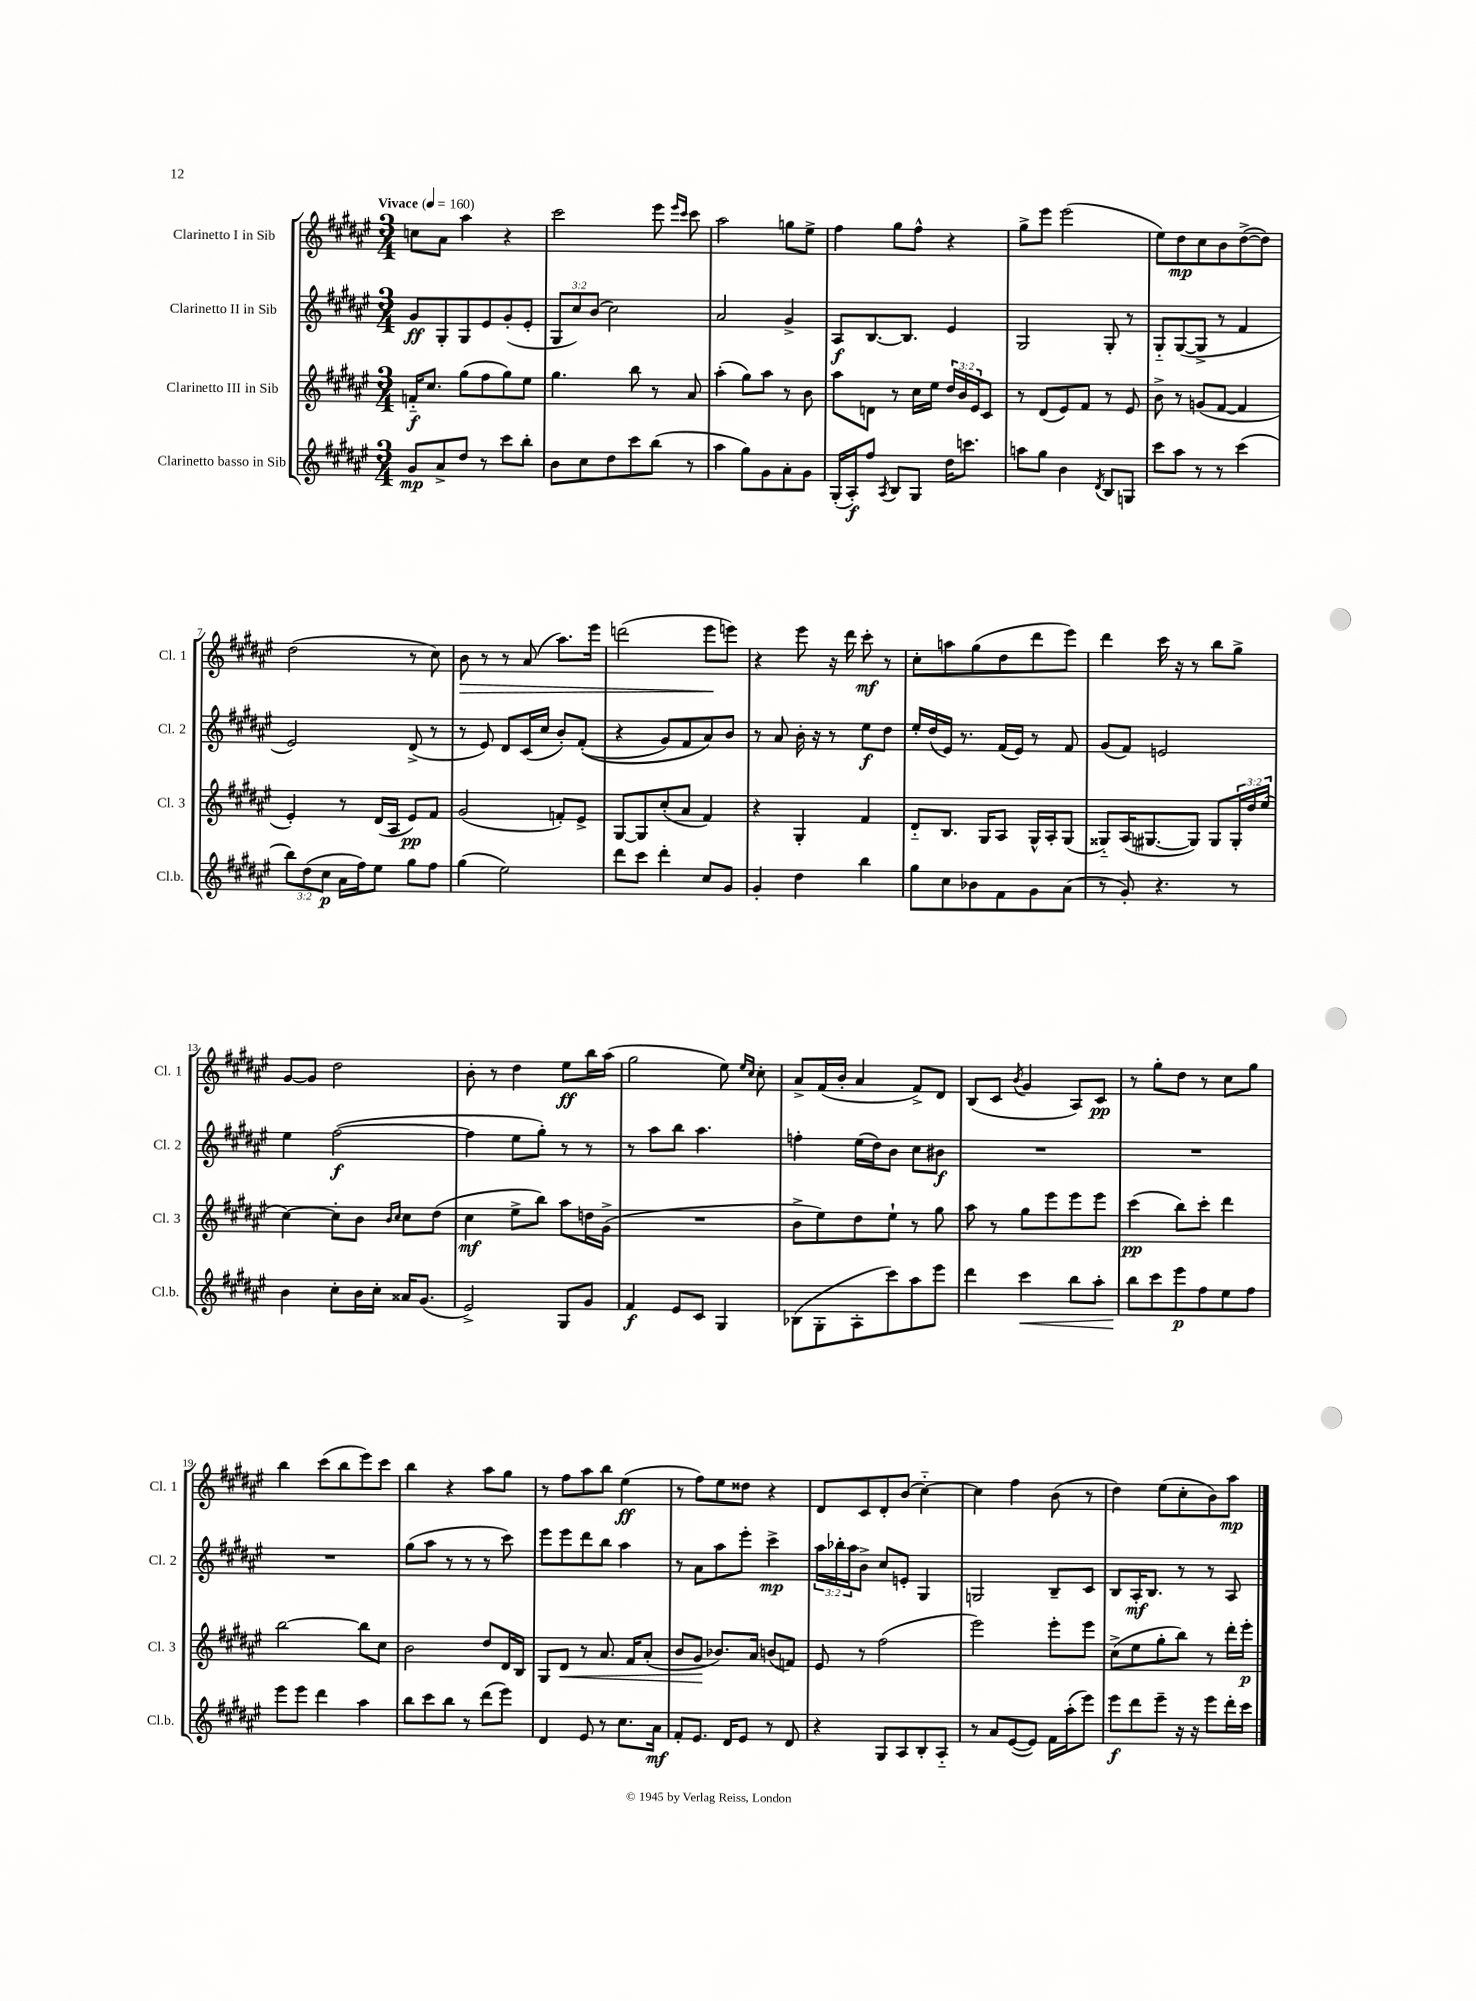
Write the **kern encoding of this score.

**kern	**dynam	**kern	**dynam	**kern	**dynam	**kern	**dynam
*part4	*part4	*part3	*part3	*part2	*part2	*part1	*part1
*staff4	*staff4	*staff3	*staff3	*staff2	*staff2	*staff1	*staff1
*I"Clarinetto basso in Sib	*	*I"Clarinetto III in Sib	*	*I"Clarinetto II in Sib	*	*I"Clarinetto I in Sib	*
*I'Cl.b.	*	*I'Cl. 3	*	*I'Cl. 2	*	*I'Cl. 1	*
*clefG2	*	*clefG2	*	*clefG2	*	*clefG2	*
*k[f#c#g#d#a#e#]	*	*k[f#c#g#d#a#e#]	*	*k[f#c#g#d#a#e#]	*	*k[f#c#g#d#a#e#]	*
*M3/4	*	*M3/4	*	*M3/4	*	*M3/4	*
*MM160	*	*MM160	*	*MM160	*	*MM160	*
=1	=1	=1	=1	=1	=1	=1	=1
!	!	!	!	!	!	!LO:TX:a:B:t=Vivace	!
8g#/L	mp	16fn/KL	f	8g#/L	ff	8ccn\L	.
.	.	8.cc#/J	.	.	.	.	.
8a#^/	.	.	.	8G#'/	.	8a#\J	.
8dd#/J	.	(8gg#\L	.	8G#/	.	4aa#\	.
8r	.	8ff#\	.	8e#/	.	.	.
8ccc#\L	.	8gg#\)	.	(8g#'/	.	4r	.
8bb'\J	.	8ee#\J	.	8e#'/J	.	.	.
=2	=2	=2	=2	=2	=2	=2	=2
8b\L	.	4.gg#\	.	12G#/L	.	2ccc#\	.
.	.	.	.	12cc#/)	.	.	.
8cc#\	.	.	.	.	.	.	.
.	.	.	.	(12b/J	.	.	.
8dd#\	.	.	.	2cc#\)	.	.	.
8ccc#\	.	8bb\	.	.	.	.	.
(8bb\J	.	8r	.	.	.	8eee#\	.
.	.	.	.	.	.	16qqeee#/LL	.
.	.	.	.	.	.	16qqccc#/JJ	.
8r	.	8a#/	.	.	.	8ccc#\	.
=3	=3	=3	=3	=3	=3	=3	=3
4aa#\	.	(4aa#'\	.	2a#/	.	2aa#\	.
8gg#\L)	.	8gg#\L)	.	.	.	.	.
8g#\	.	8aa#\J	.	.	.	.	.
8a#'\	.	8r	.	4g#^/	.	8ggn\L	.
8g#\J	.	8b\	.	.	.	8ee#^\J	.
=4	=4	=4	=4	=4	=4	=4	=4
(16G#'/LL	.	8aa#\L	.	8A#/L	f	4ff#\	.
16A#'/J)	f	.	.	.	.	.	.
8ff#/J	.	8dn\J	.	[8.B/	.	.	.
8qA#/	.	.	.	.	.	.	.
8B/L	.	8r	.	.	.	8gg#\L	.
.	.	.	.	8.B/J]	.	.	.
8G#/J	.	16cc#\LL	.	.	.	8ff#^^\J	.
.	.	16ee#\JJ	.	.	.	.	.
16dd#\KL	.	24dd#/LL	.	4e#/	.	4r	.
.	.	24b/	.	.	.	.	.
8.cccn\J	.	.	.	.	.	.	.
.	.	24e#/J	.	.	.	.	.
.	.	8c#/J	.	.	.	.	.
=5	=5	=5	=5	=5	=5	=5	=5
8aan\L	.	8r	.	2G#/	.	8gg#^\L	.
8gg#\J	.	(8d#/L	.	.	.	8eee#\J	.
4b\	.	8e#/)	.	.	.	(2eee#\	.
.	.	8f#/J	.	.	.	.	.
8qd#/	.	.	.	.	.	.	.
8B/L	.	8r	.	8G#'/	.	.	.
8Gn/J	.	8e#/	.	8r	.	.	.
=6	=6	=6	=6	=6	=6	=6	=6
8ccc#\L	.	8b^\	.	8G#/L	.	8ee#\L)	.
8aa#\J	.	8r	.	([8G#/	.	8dd#\	mp
8r	.	(8gn/L	.	8G#^/J]	.	8cc#\	.
8r	.	[8f#/J	.	8r	.	8b\	.
(4ccc#\	.	4f#/]	.	4f#/	.	([8dd#^\	.
.	.	.	.	.	.	8dd#\J])	.
!!LO:LB:g=z
=7	=7	=7	=7	=7	=7	=7	=7
12bb\L)	.	4e#'/)	.	2e#/)	.	(2dd#\	.
(12dd#\	.	.	.	.	.	.	.
12cc#\J	p	.	.	.	.	.	.
16a#\LL	.	8r	.	.	.	.	.
16ff#\J)	.	.	.	.	.	.	.
8ee#\J	.	(16d#/LL	.	.	.	.	.
.	.	16A#/JJ	.	.	.	.	.
8gg#\L	.	8e#/L)	pp	(8d#^/	.	8r	.
8ff#\J	.	8f#/J	.	8r	.	8cc#\)	.
=8	=8	=8	=8	=8	=8	=8	=8
!	!	!	!	!	!	!	!LO:HP:b
(4gg#\	.	(2g#/	.	8r	.	8b\	>
.	.	.	.	8e#/)	.	8r	.
2ee#\)	.	.	.	8d#/L	.	8r	.
.	.	.	.	(16c#/L	.	(8a#/	.
.	.	.	.	16cc#/JJ	.	.	.
.	.	8fn'/L)	.	8b'/L)	.	8.aa#\L)	.
.	.	8e#^/J	.	((8f#'/J	.	.	.
.	.	.	.	.	.	16eee#\Jk	.
=9	=9	=9	=9	=9	=9	=9	=9
8ddd#\L	.	[8G#/L	.	4r	.	(2dddn\	.
8ccc#\J	.	8G#/]	.	.	.	.	.
4ddd#'\	.	(8cc#'/	.	8g#/L)	.	.	.
.	.	8a#/J	.	8f#/	.	.	.
8cc#/L	.	4f#/)	.	8a#/)	.	8eee#\L	.
8g#/J	.	.	.	8b/J	.	8eeen\J)	]
=10	=10	=10	=10	=10	=10	=10	=10
4g#'/	.	4r	.	8r	.	4r	.
.	.	.	.	8a#/	.	.	.
4dd#\	.	4G#'/	.	16b'\	.	8eee#\	.
.	.	.	.	16r	.	.	.
.	.	.	.	8r	.	16r	.
.	.	.	.	.	.	16ddd#\	.
4bb\	.	4f#/	.	8ee#\L	f	8ccc#'\	mf
.	.	.	.	8dd#\J	.	8r	.
=11	=11	=11	=11	=11	=11	=11	=11
8gg#\L	.	8d#/L	.	16ee#'/LL	.	8cc#'\L	.
.	.	.	.	(16dd#/	.	.	.
8cc#\	.	8.B/J	.	16e#/JJ)	.	8aan\	.
.	.	.	.	8.r	.	.	.
8b-X\	.	.	.	.	.	(8gg#\	.
.	.	16G#/KL	.	.	.	.	.
8f#\	.	8A#/J	.	(16f#/LL	.	8dd#\	.
.	.	.	.	16e#/JJ)	.	.	.
8g#\	.	16G#^^/LL	.	8r	.	8ddd#\	.
.	.	16A#'/J	.	.	.	.	.
(8a#\J	.	(8G#/J	.	8f#/	.	8eee#\J)	.
=12	=12	=12	=12	=12	=12	=12	=12
8r	.	8G##X/L)	.	(8g#/L	.	4ddd#\	.
8g#'/)	.	(16A#/K	.	8f#/J)	.	.	.
.	.	[8.G#X/	.	.	.	.	.
4.r	.	.	.	2en/	.	16ccc#\	.
.	.	.	.	.	.	16r	.
.	.	8G#/J])	.	.	.	8r	.
.	.	8G#/L	.	.	.	8bb\L	.
8r	.	24G#'/L	.	.	.	8gg#^\J	.
.	.	24dd#/	.	.	.	.	.
.	.	(24ee#/JJ	.	.	.	.	.
!!LO:LB:g=z
=13	=13	=13	=13	=13	=13	=13	=13
4b\	.	[4cc#\)	.	4ee#\	.	[8g#/L	.
.	.	.	.	.	.	8g#/J]	.
8cc#'\L	.	8cc#'\L]	.	([2ff#\	f	2dd#\	.
16b\L	.	8b\J	.	.	.	.	.
16cc#'\JJ	.	.	.	.	.	.	.
.	.	16qqb/LL	.	.	.	.	.
.	.	16qqcc#/JJ	.	.	.	.	.
16a##X/KL	.	8cc#\L	.	.	.	.	.
(8.g#/J	.	.	.	.	.	.	.
.	.	(8dd#\J	.	.	.	.	.
=14	=14	=14	=14	=14	=14	=14	=14
2e#^/)	.	4cc#\	mf	4ff#\]	.	8b'\	.
.	.	.	.	.	.	8r	.
.	.	8ee#^\L	.	8ee#\L	.	4dd#\	.
.	.	8bb\J)	.	8gg#'\J)	.	.	.
8G#/L	.	8aa#\L	.	8r	.	8ee#\L	ff
8g#/J	.	16ddn\L	.	8r	.	16bb\L	.
.	.	(16g#^\JJ	.	.	.	(16aa#\JJ	.
=15	=15	=15	=15	=15	=15	=15	=15
4f#/	f	2.r	.	8r	.	2gg#\	.
.	.	.	.	8aa#\L	.	.	.
8e#/L	.	.	.	8bb\J	.	.	.
8c#/J	.	.	.	4.aa#\	.	.	.
4G#/	.	.	.	.	.	8ee#\)	.
.	.	.	.	.	.	16qqee#/LL	.
.	.	.	.	.	.	16qqcc#/JJ	.
.	.	.	.	.	.	8cc#'\	.
=16	=16	=16	=16	=16	=16	=16	=16
(8B-X\L	.	8b^\L	.	4ffn'\	.	8a#^/L	.
8G#'\	.	8ee#\)	.	.	.	(16f#/L	.
.	.	.	.	.	.	16b'/JJ	.
8A#'\	.	8dd#\	.	(16ee#\LL	.	4a#/	.
.	.	.	.	16dd#\J)	.	.	.
8ccc#\)	.	8ee#`\J	.	8b\J	.	.	.
8aa#\	.	8r	.	8cc#\L	.	8f#^/L)	.
8eee#\J	.	8gg#\	.	8b#X\J	f	8d#/J	.
=17	=17	=17	=17	=17	=17	=17	=17
4ddd#\	.	8aa#\	.	2.r	.	(8B/L	.
.	.	8r	.	.	.	8c#/J	.
.	.	.	.	.	.	8qb/	.
!	!LO:HP:b	!	!	!	!	!	!
4ccc#\	<	8gg#\L	.	.	.	4g#/	.
.	.	8eee#\	.	.	.	.	.
8bb\L	.	8eee#\	.	.	.	8A#/L)	.
8aa#'\J	.	8eee#\J	.	.	.	8c#/J	pp
=18	=18	=18	=18	=18	=18	=18	=18
8bb\L	.	(4ccc#\	pp	2.r	.	8r	.
8ccc#\	[	.	.	.	.	8gg#'\L	.
8eee#\	p	8bb\L)	.	.	.	8dd#\J	.
8ff#\	.	8ccc#'\J	.	.	.	8r	.
8ee#\	.	4ddd#\	.	.	.	8cc#\L	.
8ff#\J	.	.	.	.	.	8gg#\J	.
!!LO:LB:g=z
=19	=19	=19	=19	=19	=19	=19	=19
8eee#\L	.	[2bb\	.	2.r	.	4bb\	.
8eee#\J	.	.	.	.	.	.	.
4ddd#\	.	.	.	.	.	(8ccc#\L	.
.	.	.	.	.	.	8bb\	.
4aa#\	.	8bb\L]	.	.	.	8eee#\)	.
.	.	8cc#\J	.	.	.	8ccc#\J	.
=20	=20	=20	=20	=20	=20	=20	=20
8bb\L	.	2b\	.	(8gg#\L	.	4bb\	.
8ccc#\	.	.	.	8aa#\J	.	.	.
8bb\J	.	.	.	8r	.	4r	.
8r	.	.	.	8r	.	.	.
(8ddd#\L	.	8dd#/L	.	8r	.	8aa#\L	.
8eee#\J)	.	16d#/L	.	8ccc#\)	.	8gg#\J	.
.	.	16B/JJ	.	.	.	.	.
=21	=21	=21	=21	=21	=21	=21	=21
4d#/	.	8G#/L	.	8eee#\L	.	8r	.
!	!	!	!LO:HP:b	!	!	!	!
.	.	8d#/J	<	8eee#\	.	8ff#\L	.
8e#/	.	8r	.	8ddd#\	.	8aa#\	.
8r	.	8.a#/	.	8bb\J	.	8bb\J	.
8.cc#\L	.	.	.	4aa#\	.	(4ee#\	ff
.	.	16f#/KL	.	.	.	.	.
.	.	(8a#'/J	.	.	.	.	.
16a#\Jk	mf	.	.	.	.	.	.
=22	=22	=22	=22	=22	=22	=22	=22
8f#'/L	.	8b/L	.	8r	.	8r	.
8.e#/J	.	8g#/J	.	8a#\L	.	8ff#\L)	.
.	.	8.b-X/L)	[	8aa#\	.	8ee#\	.
16d#/KL	.	.	.	.	.	.	.
8e#/J	.	.	.	8eee#'\J	.	8dd##X\J	.
.	.	16a#/Jk	.	.	.	.	.
8r	.	(8bn/L	.	4ccc#^\	mp	4r	.
8d#/	.	8fn/J)	.	.	.	.	.
=23	=23	=23	=23	=23	=23	=23	=23
4r	.	8e#/	.	24aa#\LL	.	8d#/L	.
.	.	.	.	24bb-X'\	.	.	.
.	.	.	.	24aa#\J	.	.	.
.	.	8r	.	8b^\J	.	8c#/	.
8G#/L	.	(2ff#\	.	8cc#/L	.	8d#'/	.
8A#/	.	.	.	8en'/J	.	(8b/J	.
8B'/	.	.	.	4G#/	.	[4cc#\)	.
8A#/J	.	.	.	.	.	.	.
=24	=24	=24	=24	=24	=24	=24	=24
8r	.	2eee#\)	.	2Gn/	.	4cc#\]	.
8a#/L	.	.	.	.	.	.	.
([8e#/	.	.	.	.	.	4ff#\	.
8e#/J])	.	.	.	.	.	.	.
16f#\LL	.	8eee#'\L	.	8B~/L	.	(8b\	.
(16aa#'\J	.	.	.	.	.	.	.
8eee#\J)	.	8eee#\J	.	8c#/J	.	8r	.
=25	=25	=25	=25	=25	=25	=25	=25
8eee#\L	f	(8cc#^\L	.	8B/L	.	4dd#\)	.
8ddd#\	.	8ee#\	.	16A#'/K	mf	.	.
.	.	.	.	8.B/J	.	.	.
8eee#~\J	.	8gg#'\	.	.	.	(8ee#\L	.
16r	.	8bb\J)	.	8r	.	8cc#'\	.
16r	.	.	.	.	.	.	.
8eee#\L	.	8r	.	8r	.	8b\)	.
16ddd#'\L	.	16ddd#'\LL	.	8A#/	.	8aa#\J	mp
16ccc#\JJ	.	16eee#'\JJ	p	.	.	.	.
==	==	==	==	==	==	==	==
*-	*-	*-	*-	*-	*-	*-	*-
